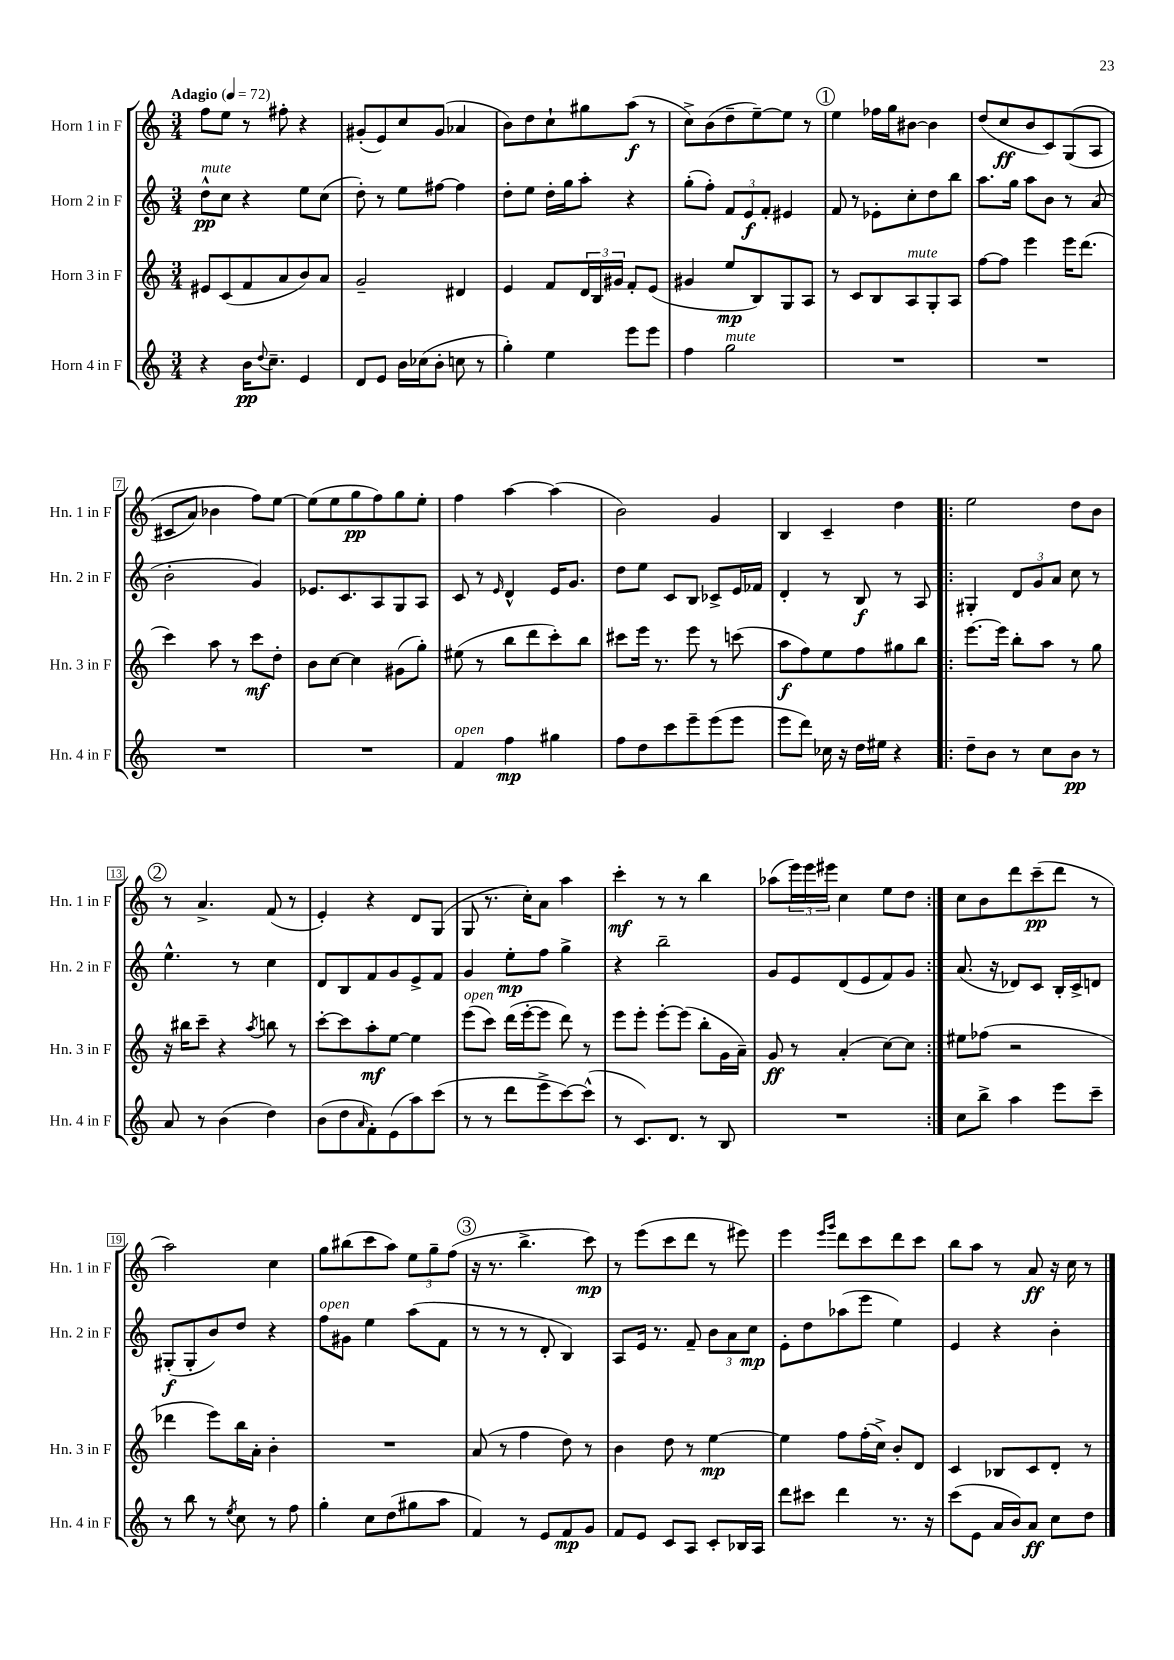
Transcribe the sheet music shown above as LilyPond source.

<<
\new StaffGroup <<
\new Staff = "s0" \with { instrumentName = "Horn 1 in F" shortInstrumentName = "Hn. 1 in F" } {
    \clef treble \key c \major \numericTimeSignature \time 3/4 \tempo "Adagio" 4 = 72
    f''8 e''8 r8 fis''8-. r4 |
    gis'8-.( e'8) c''8 gis'8( aes'4 |
    b'8) d''8 c''8-! gis''8 a''8\f( r8 |
    c''8->) b'8( d''8-- e''8~--) e''8 r8 |
    \mark \markup { \circle "1" } e''4 fes''16 g''16 bis'8~ bis'4 |
    d''8( c''8\ff b'8 c'8) g8(\( a8 |
    cis'8 a'8) bes'4 f''8\) e''8~ |
    e''8( e''8 g''8\pp f''8) g''8 e''8-. |
    f''4 a''4~ a''4( |
    b'2) g'4 |
    b4 c'4-- d''4 |
    \repeat volta 2 { e''2 d''8 b'8 |
    \mark \markup { \circle "2" } r8 a'4.-> f'8( r8 |
    e'4-.) r4 d'8 g8( |
    g8 r8. c''16-.) a'8 a''4 |
    c'''4-.\mf r8 r8 b''4 |
    aes''8( \tuplet 3/2 { e'''16) e'''16 eis'''16 } c''4 e''8 d''8 | }
    c''8 b'8 d'''8 c'''8--\pp( d'''8 r8 |
    a''2) c''4 |
    g''8 bis''8( c'''8 a''8) \tuplet 3/2 { e''8 g''8-- f''8( } |
    \mark \markup { \circle "3" } r16 r8. b''4.-> c'''8\mp) |
    r8 e'''8( c'''8 d'''8 r8 eis'''8) |
    e'''4 \grace { e'''16 g'''16 } d'''8 c'''8 d'''8 c'''8 |
    b''8 a''8 r8 a'8\ff r16 c''16 r8 \bar "|." |
}
\new Staff = "s1" \with { instrumentName = "Horn 2 in F" shortInstrumentName = "Hn. 2 in F" } {
    \clef treble \key c \major \numericTimeSignature \time 3/4
    d''8-^\pp^\markup { \italic "mute" } c''8 r4 e''8 c''8( |
    d''8-.) r8 e''8 fis''8~ fis''4 |
    d''8-. e''8 d''16-. g''16 a''8-. r4 |
    g''8-.( f''8-.) \tuplet 3/2 { f'8 e'8\f f'8-. } eis'4 |
    \mark \markup { \circle "1" } f'8 r8 ees'8-. c''8-. d''8 b''8 |
    a''8. g''16 a''8 b'8 r8 a'8( |
    b'2-. g'4) |
    ees'8. c'8. a8 g8 a8 |
    c'8 r8 \grace { e'16 } d'4-^ e'16 g'8. |
    d''8 e''8 c'8 b8 ces'8-> e'16 fes'16 |
    d'4-. r8 b8\f r8 a8 |
    \repeat volta 2 { gis4-. \tuplet 3/2 { d'8 g'8 a'8 } c''8 r8 |
    \mark \markup { \circle "2" } e''4.-^ r8 c''4 |
    d'8 b8 f'8 g'8 e'8-> f'8 |
    g'4 e''8-.\mp f''8 g''4-> |
    r4 b''2-- |
    g'8 e'8 d'8( e'8 f'8) g'8 | }
    a'8.( r16 des'8) c'8 b16-. c'16-> d'8 |
    gis8-.\f( gis8-. b'8) d''8 r4 |
    f''8^\markup { \italic "open" } gis'8 e''4 a''8( f'8 |
    \mark \markup { \circle "3" } r8 r8 r8 d'8-. b4) |
    a8 e'16 r8. f'8-- \tuplet 3/2 { b'8 a'8 c''8\mp } |
    e'8-. d''8 aes''8( e'''8 e''4) |
    e'4 r4 b'4-. \bar "|." |
}
\new Staff = "s2" \with { instrumentName = "Horn 3 in F" shortInstrumentName = "Hn. 3 in F" } {
    \clef treble \key c \major \numericTimeSignature \time 3/4
    eis'8 c'8( f'8 a'8 b'8) a'8 |
    g'2-- dis'4 |
    e'4 f'8 \tuplet 3/2 { d'16 b16 gis'16 } f'8-. e'8( |
    gis'4 e''8\mp b8) g8 a8 |
    \mark \markup { \circle "1" } r8 c'8 b8 a8^\markup { \italic "mute" } g8-. a8 |
    f''8~ f''8 e'''4 e'''16 d'''8.( |
    c'''4) a''8 r8 c'''8\mf d''8-. |
    b'8 c''8~ c''4 gis'8( g''8-.) |
    eis''8( r8 b''8 d'''8 c'''8-.) b''8 |
    cis'''8 e'''16 r8. e'''8 r8 c'''8( |
    a''8\f f''8) e''8 f''8 gis''8 b''8 |
    \repeat volta 2 { e'''8.~ e'''16 b''8-. a''8 r8 g''8 |
    \mark \markup { \circle "2" } r16 bis''16 c'''8-- r4 \acciaccatura { a''8 } b''8 r8 |
    c'''8~-. c'''8 a''8-.\mf e''8~ e''4 |
    e'''8^\markup { \italic "open" }( c'''8) d'''16( e'''16~-. e'''8 d'''8) r8 |
    e'''8 e'''8-. e'''8~-. e'''8( b''8-. g'16 a'16--) |
    g'8\ff r8 a'4-.( c''8~) c''8 | }
    eis''8 fes''8( r2 |
    des'''4 e'''8) b''16 a'16-. b'4-. |
    R2. |
    \mark \markup { \circle "3" } a'8( r8 f''4 d''8) r8 |
    b'4 d''8 r8 e''4~\mp |
    e''4 f''8 f''16-.( c''16->) b'8-. d'8 |
    c'4 bes8 c'8 d'8-. r8 \bar "|." |
}
\new Staff = "s3" \with { instrumentName = "Horn 4 in F" shortInstrumentName = "Hn. 4 in F" } {
    \clef treble \key c \major \numericTimeSignature \time 3/4
    r4 b'16\pp \appoggiatura { d''8 } c''8.-- e'4 |
    d'8 e'8 b'16 ces''16( b'8-. c''8 r8 |
    g''4-.) e''4 e'''8 e'''8 |
    f''4 g''2^\markup { \italic "mute" } |
    \mark \markup { \circle "1" } R2. |
    R2. |
    R2. |
    R2. |
    f'4^\markup { \italic "open" } f''4\mp gis''4 |
    f''8 d''8 c'''8 e'''8-- e'''8( e'''8 |
    e'''8 d'''8) ces''16 r16 d''16 eis''16 r4 |
    \repeat volta 2 { d''8-- b'8 r8 c''8 b'8\pp r8 |
    \mark \markup { \circle "2" } a'8 r8 b'4( d''4) |
    b'8( d''8 \grace { a'16 } f'8-.) e'8( a''8) c'''8( |
    r8 r8 d'''8 e'''8-> c'''8~) c'''8-^( |
    r8 c'8.) d'8. r8 b8 |
    R2. | }
    c''8 b''8-> a''4 e'''8 c'''8-- |
    r8 b''8 r8 \acciaccatura { e''8 } c''8 r8 f''8 |
    g''4-. c''8 d''8( gis''8 a''8 |
    \mark \markup { \circle "3" } f'4) r8 e'8 f'8\mp g'8 |
    f'8 e'8 c'8 a8 c'8-. bes16 a16 |
    d'''8 cis'''8 d'''4 r8. r16 |
    c'''8( e'8 a'16 b'16) a'8\ff c''8 d''8 \bar "|." |
}
>>
>>
\layout { \context { \Score \override BarNumber.stencil = #(make-stencil-boxer 0.1 0.3 ly:text-interface::print) } }
